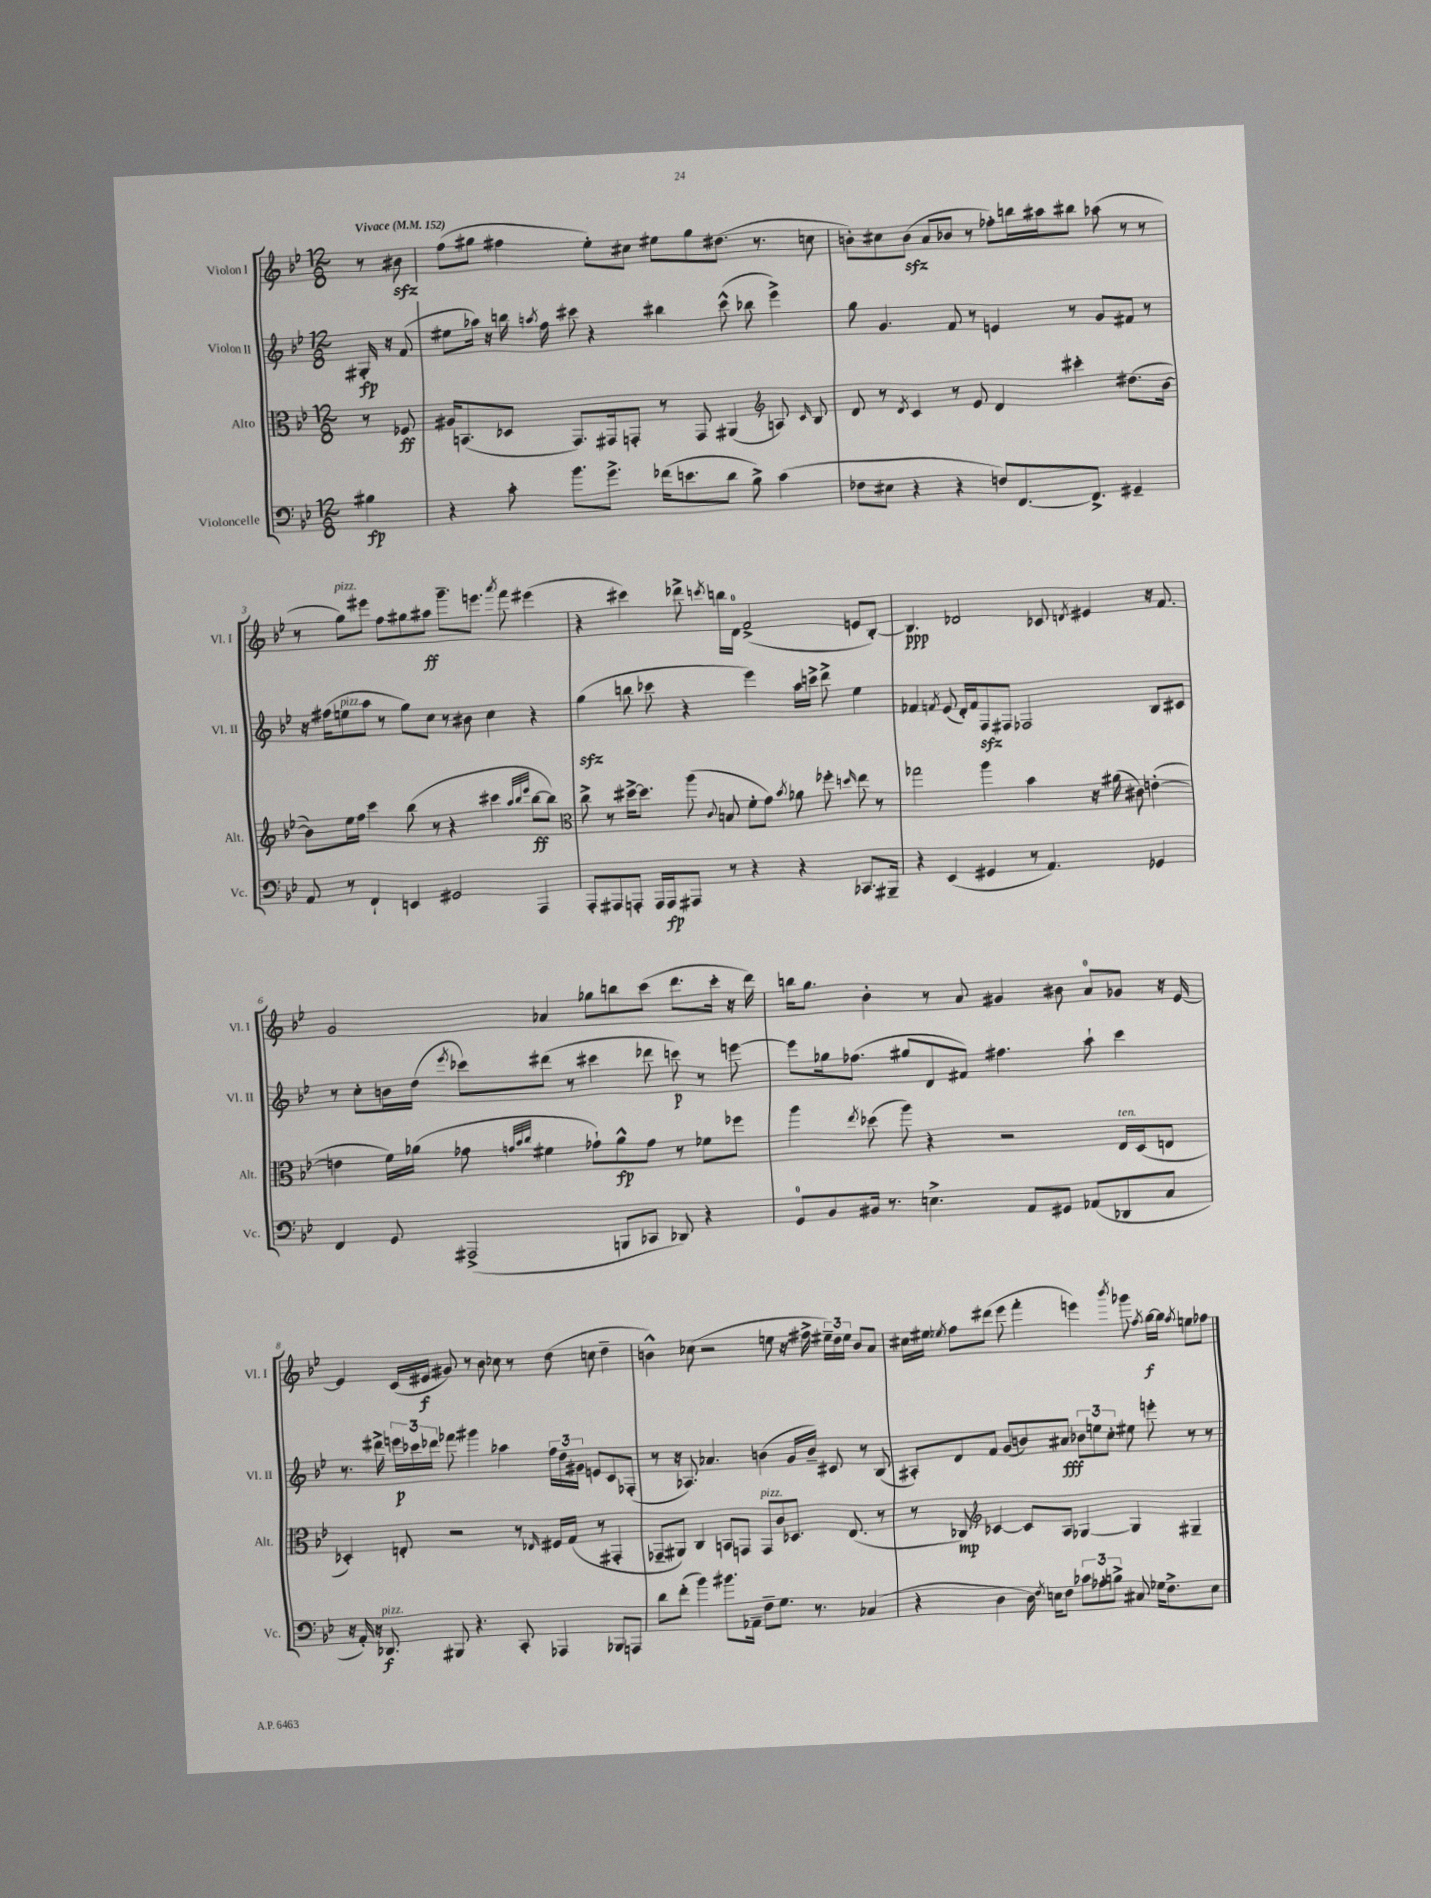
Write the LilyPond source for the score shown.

<<
\new StaffGroup <<
\new Staff = "s0" \with { instrumentName = "Violon I" shortInstrumentName = "Vl. I" } {
    \clef treble \key bes \major \numericTimeSignature \time 12/8 \partial 4 \tempo "Vivace" 4 = 152
    \autoBeamOff r8 bis'8\sfz |
    f''8[( gis''8] fis''4 ees''8[-.) cis''8] eis''8[ gis''8 dis''8.]( r8. c''8 |
    b'8[-.) cis''8 b'8]\sfz( a'8[ bes'8] r8 fes''8[-.) b''16 ais''16 bis''8] aes''8( r8 r8 |
    r8 g''8[^\markup { \italic "pizz." }) eis'''8] f''8[ gis''8 ais''8]\ff g'''8.[-- e'''8.] \acciaccatura { a'''8 } f'''8 eis'''4( |
    r4 cis'''4) des'''8-> \acciaccatura { c'''8 } b''16[ d'16]-0 f'2->( e'8[ bes8]~-.) |
    bes4.\ppp des'2 ces'8 \acciaccatura { d'8 } eis'4 r16 f'8. |
    g'2 aes'4 ges''8[ b''8 c'''8]( d'''8.[ c'''16]-. r16 d'''16) |
    b''16[ g''8.] bes'4-. r8 a'8 gis'4 bis'8 a'8[-0 ges'8] r16 ees'16~ |
    ees'4 c'16[( eis'16]\f gis'8) r8 bes'8 ces''8 r8 d''8( c''8 d''4-- |
    b'4-^) ces''8( r2 e''8 r16 fis''16-> \tuplet 3/2 { eis''16[--) d''16 eis''16] } b'8[ a'8] |
    cis''16[ eis''16] \acciaccatura { ees''8 } f''8[ dis'''8]( ees'''8 f'''4-. e'''4) \acciaccatura { bes'''8 } ges'''8 \acciaccatura { f''8 } g''16[~\f g''16] \acciaccatura { f''8 } e''8[ fes''8] \bar "|." |
}
\new Staff = "s1" \with { instrumentName = "Violon II" shortInstrumentName = "Vl. II" } {
    \clef treble \key bes \major \numericTimeSignature \time 12/8 \partial 4
    \autoBeamOff gis16-.\fp r16 f'8( |
    eis''8[ aes''16]) r16 b''16 \acciaccatura { a''8 } f''16 cis'''8 r4 bis''4 cis'''8-^( bes''8 ees'''4->) |
    g''8 g'4. f'8 r8 e'4 r8 g'8[ fis'8] r8 |
    r16 fis''16[( e''8^\markup { \italic "pizz." } a''8] r8 g''8[) c''8] r8 bis'8 c''4 r4 |
    g''4\sfz( b''8 ces'''8 r4 ees'''4) a''16[ c'''16]-> d'''8-> ees''4 |
    fes'4 \acciaccatura { f'8 } ees'8( d'16[-.) f'16 f8\sfz fis8] fes2 bes8[ cis'8] |
    r8 c''8[-. b'16 d''16]( \acciaccatura { ees'''8 } ces'''8[) dis'''8]( r8 cis'''4 des'''8 c'''8\p) r8 e'''8~ |
    e'''8[ ges''16 fes''8.]( gis''8[ d'8 fis'8]) fis''4. a''8-! c'''4 |
    r8. dis'''16-> \tuplet 3/2 { e'''16[\p ces'''16 des'''16] } fes'''8 gis'''4 aes''4 \tuplet 3/2 { f''16[ d''16 gis'16] } e'8[ c'8 fes8]-.( |
    r8 r16 aes8.) aes'4. b'4( g'16[ b'16]--) cis'8 r8 bes8( |
    ais8[-.) d'8 f'8] g'8[( b'8) ais'8]\fff \tuplet 3/2 { bes'8[ e''8 c''8]-. } eis''8 e'''8-. r8 r8 \bar "|." |
}
\new Staff = "s2" \with { instrumentName = "Alto" shortInstrumentName = "Alt." } {
    \clef alto \key bes \major \numericTimeSignature \time 12/8 \partial 4
    \autoBeamOff r8 fes8\ff |
    ais16[ b,8.( des8] g,8.[) gis,16 g,8]-. r8 g,8 ais,4( \clef treble a8) \grace { c'16 } bes8 |
    d'8 r8 \acciaccatura { d'8 } c'4 r8 ees'8 d'4 cis'''4-. dis''8.[( bes'16]~ |
    bes'8[) ees''16 f''16] c'''4 bes''8( r8 r4 cis'''4 \grace { a''32[ bes''32 ees'''32] } bes''8[~\ff bes''8]) |
    \clef alto c''8-> r8 dis''16[~-> dis''8.] a''8( \appoggiatura { c'8 } b8 f'8[-. g'8]) \acciaccatura { bes'8 } aes'8 fes''8-. \grace { d''16 } ees''8 r8 |
    ges''2 a''4 bes'4 r16 ais'16( cis'8) e'4~-.( |
    e'4 f'16[) aes'16]( ges'8 \grace { g'32[ bes'32 c''32] } fis'4 ges'8[-!) aes'8-^\fp ges'8] r8 fes'8[ fes''8] |
    a''4 \acciaccatura { ees''8 } des''8( a''8) r4 r2 ees16[^\markup { \italic "ten." } d16( e8] |
    des4-.) e8-. r2 r8 \grace { ees16 } fis16[ g16]( r8 gis,4-. |
    ges,8[-- ais,8]) c4 b,8[ g,8] g,8[^\markup { \italic "pizz." } c'8 des8.] ees8.( r8 |
    r8 ces8\mp) \clef treble ces'4~ ces'8[ a8] ges4~ ges4 gis4-- \bar "|." |
}
\new Staff = "s3" \with { instrumentName = "Violoncelle" shortInstrumentName = "Vc." } {
    \clef bass \key bes \major \numericTimeSignature \time 12/8 \partial 4
    \autoBeamOff bis4\fp |
    r4 c'8-. bes'8.[ g'8.]-> fes'16[( e'8. d'8] bes8->) c'4( |
    fes8[ eis8] r4 r4 f8[) f,8.~ f,8.]-> gis,4-- |
    a,8 r8 f,4-! e,4 gis,2 a,,4 |
    a,,8[-. ais,,8 a,,8]-. a,,16[ a,,16\fp ais,,8] r8 r4 r4 ces,8.[ bis,,16]-- |
    r4 ees,4( gis,4 r8 a,4.) ges,4 |
    f,4 g,8 ais,,2->( b,,8[ ces,8] des,8) r4 |
    g,8[-0 bes,8 bis,16] r8. e4.-> a,8[ gis,8] aes,8[( des,8 c8] |
    r16 a,16-.) r16 des,8.\f^\markup { \italic "pizz." } bis,,8 r4. c,8-. aes,,4 bes,,8[ a,,8] |
    d'8[ f'8]-.( bes'4) bis'8.[ aes,16]-- f8[-- g8.] r8. ces4( |
    r4 d4 d16) \acciaccatura { f8 } e16[ f8] \tuplet 3/2 { ces'8[ aes8-. b8]-> } cis8 ges16[ f8.-> e8] \bar "|." |
}
>>
>>
